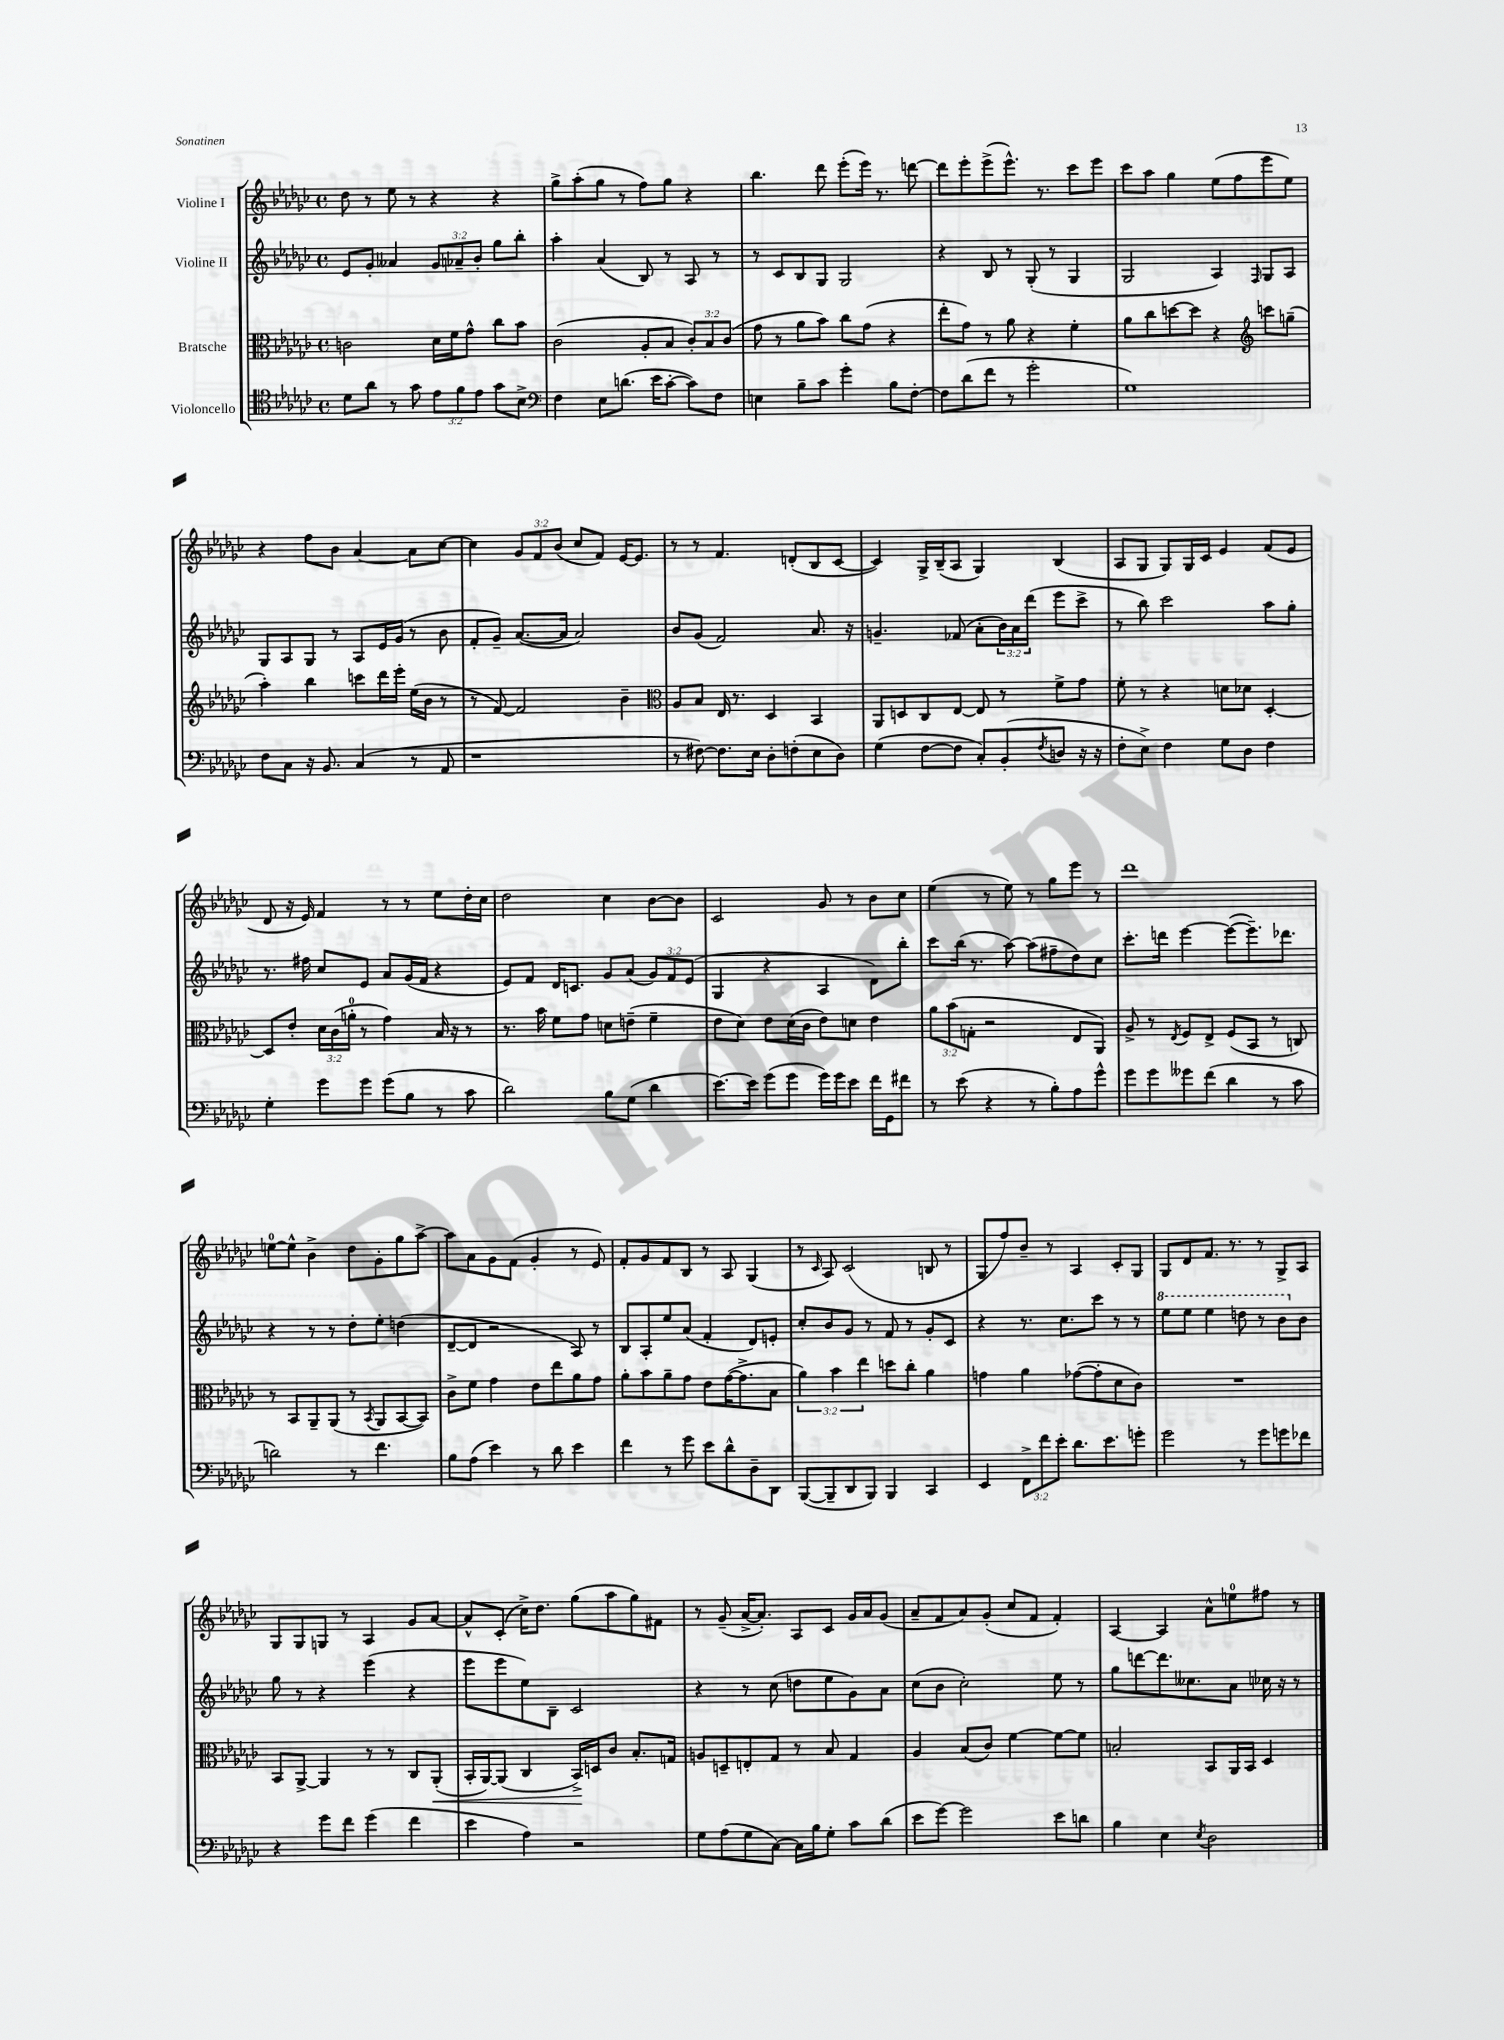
<<
\new StaffGroup <<
\new Staff = "s0" \with { instrumentName = "Violine I" } {
    \clef treble \key ges \major \defaultTimeSignature \time 4/4 \override Staff.TupletNumber.text = #tuplet-number::calc-fraction-text
    des''8 r8 ees''8 r8 r4 r4 |
    ges''8-> aes''8-.( ges''8 r8 f''8) ges''8 r4 |
    bes''4. des'''8 ees'''8-.( ees'''16) r8. d'''8~ |
    d'''8 ees'''8-. ees'''8->( ees'''8.-^) r8. ces'''8 ees'''8 |
    ces'''8 aes''8 ges''4 ees''8( f''8 ees'''8 ees''8) |
    r4 f''8 bes'8 aes'4~ aes'8 ces''8~ |
    ces''4 \tuplet 3/2 { ges'8 f'8 bes'8( } ces''8 f'8) ees'16~ ees'8. |
    r8 r8 f'4. d'8-.( bes8 ces'8~ |
    ces'4) ges16-> bes16--( aes8 ges4) bes4( |
    aes8 ges8 ges8) ges16 ces'16 ees'4 f'8( ees'8 |
    des'8 r16 ees'16) f'4 r8 r8 ees''8 des''16-. ces''16 |
    des''2 ces''4 bes'8~ bes'8 |
    ces'2 ges'8 r8 bes'8 ces''8 |
    ees''4( r8 ees''8) r8 ges''8 ees'''8 r8 |
    des'''1 |
    e''8-0~ e''8-^ bes'4-> des''8 ges'8-. ges''8 aes''8~-> |
    aes''8 aes'8 ges'8 f'8( ges'4-. r8 ees'8) |
    f'8-. ges'8 f'8 bes8 r8 aes8 ges4( |
    r8 \grace { ces'16 } aes8) ces'2( b8 r8 |
    ges8 f''8) bes'8-- r8 aes4 ces'8-. ges8 |
    ges8 des'8 f'8. r8. r8 ges8-> aes8 |
    ges8 ges8 g8 r8 aes4 ges'8 aes'8~ |
    aes'8-^ ces'8-.( ces''16->) des''8. ges''8( aes''8 ges''8) fis'8 |
    r8 ges'8--( aes'16~-> aes'8.-.) aes8 ces'8 ges'16 aes'16 ges'8( |
    aes'8-- f'8 aes'8) ges'8-.( ces''8 f'8 f'4-.) |
    aes4~ aes4 aes'8-^ e''8-0 fis''8 r8 \bar "|." |
}
\new Staff = "s1" \with { instrumentName = "Violine II" } {
    \clef treble \key ges \major \defaultTimeSignature \time 4/4 \override Staff.TupletNumber.text = #tuplet-number::calc-fraction-text
    ees'8 ges'8-. aeses'4 \tuplet 3/2 { ges'8 aes'8-- bes'8-. } ges''8 bes''8-. |
    aes''4-. aes'4( bes8) r8 aes8 r8 |
    r8 ces'8 bes8 ges8 ges2 |
    r4 bes8 r8 ges8-.( r8 ges4 |
    ges2 aes4) \grace { f16 } ges8 aes8 |
    ges8 aes8 ges8 r8 aes8 ees'16 ges'16( r8 bes'8 |
    f'8-. ges'8--) aes'8.~( aes'16 aes'2) |
    bes'8 ges'8( f'2) aes'8. r16 |
    g'4.-- fes'8( aes'8-. \tuplet 3/2 { bes'16) aes'16 des'''16( } ees'''8 ces'''8-> |
    r8 bes''8) ces'''2 aes''8 ges''8-. |
    r8. fis''16 ces''8 ees'8 aes'8 ges'16( f'16 r4 |
    ees'8) f'8 des'16 c'8. ges'8 aes'8( \tuplet 3/2 { ges'8) f'8 ees'8( } |
    ges4 r4 aes4 des'8) bes''8-. |
    ces'''8 bes''16( r8. aes''8~) aes''8( fis''8-- des''8) ces''8 |
    ces'''8.-. d'''16 ees'''4~ ees'''8~( ees'''8.--) des'''8. |
    r4 r8 r8 des''8-. ees''8-. d''4( |
    des'8~-- des'8 r2 aes8) r8 |
    bes8 aes8-. ees''8 aes'8( f'4-. des'8) e'8-. |
    ces''8-. bes'8 ges'8 r8 f'8 r8 ges'8-. ces'8 |
    r4 r8. ces''8. ces'''8 r8 r8 |
    \ottava #1 ees'''8 ees'''8 ees'''4 d'''8 r8 bes''8 \ottava #0 bes'8 |
    ges''8 r8 r4 ees'''4( r4 |
    ees'''8 ees'''8 ees''8) bes8-- ces'2 |
    r4 r8 ces''8( d''8 ees''8 ges'8) aes'8 |
    ces''8( bes'8 ces''2-.) ees''8 r8 |
    ges''8 d'''8~ d'''8. ceses''8. aes'8 ces''16 r16 r8 \bar "|." |
}
\new Staff = "s2" \with { instrumentName = "Bratsche" } {
    \clef alto \key ges \major \defaultTimeSignature \time 4/4 \override Staff.TupletNumber.text = #tuplet-number::calc-fraction-text
    c'2 des'16 f'16 ges'8-^ ces''8 bes'8 |
    ces'2( aes8-. bes8 \tuplet 3/2 { ces'8-.) bes8 ces'8( } |
    ges'8 r8 aes'8 bes'8) ces''8 ges'8( r4 |
    ees''8-. ges'8) r8 aes'8 r4 f'4-. |
    aes'8 ces''8 d''8~ d''8 r4 \clef treble c'''8 g''8--( |
    aes''4-.) bes''4 c'''8 des'''16 ees'''16-. ees''16( bes'16 r8 |
    r8 f'8~) f'2 bes'4-- |
    \clef alto aes8 bes8 ees16 r8. des4 bes,4 |
    aes,8 d8 ces8 ees8~ ees8 r8 f'8-> ges'8 |
    f'8-. r8 r4 d'8 des'8 des4~-. |
    des8 ees'8-. \tuplet 3/2 { des'16 ces'16( a'16-0-. } r8 ges'4) bes16 r16 r8 |
    r8. bes'16 f'8 ges'8 d'8 e'8--( f'4-- |
    ees'8 des'8) ees'8 des'16( ces'16 ees'8) d'8 ees'4 |
    \tuplet 3/2 { aes'8 bes'8( g8-. } r2 ees8 aes,8) |
    aes8-> r8 \acciaccatura { ees8 } f8 ees8-> f8( bes,8 r8 c8) |
    r8 bes,8 aes,8-- aes,8( r8 \acciaccatura { bes,8 } aes,8 bes,8~ bes,8) |
    ces'8-> f'8 ges'4 ees'8 ees''8 aes'8 ges'8 |
    aes'8-. bes'8 aes'8-- ges'8 ees'8 ges'16~( ges'8.-> bes8 |
    \tuplet 3/2 { aes'4) bes'4 ees''4 } d''8 ces''8-. aes'4 |
    g'4 aes'4 ges'8~( ges'8-. des'8 ces'8) |
    R1 |
    bes,8 aes,8~-> aes,4 r8 r8 ces8 aes,8-.\<( |
    bes,16-. aes,16~) aes,8( ces4 bes,16->\!) d16 ces'8 bes8.-. g16 |
    a8 d8-- e8-. ges8 r8 bes8 ges4 |
    aes4 bes8( ces'8) f'4~ f'8~ f'8 |
    b2-. bes,8 aes,16 bes,16 des4 \bar "|." |
}
\new Staff = "s3" \with { instrumentName = "Violoncello" } {
    \clef tenor \key ges \major \defaultTimeSignature \time 4/4 \override Staff.TupletNumber.text = #tuplet-number::calc-fraction-text
    des'8 aes'8 r8 ges'8 \tuplet 3/2 { ees'8 f'8 ees'8 } ges'8 bes8-> |
    \clef bass f4 ees8 d'8.( ees'16 ces'8~-. ces'8) f8 |
    e4 bes8-- ces'8 ges'4-. bes8 f8~-. |
    f8 des'8( f'8 r8 ges'2-. |
    ges1) |
    f8 ces8 r16 bes,8. ces4( r8 aes,8 |
    r1 |
    r8 fis8~) fis8. ees16 des8-. f8-.( ees8 des8) |
    ges4( f8~ f8 ces8-.) bes,8-.( \acciaccatura { f8 } d8 r16 r16 |
    f8-. ees8->) f4 ges8 des8 f4 |
    ges4-. ges'8 ges'8 ges'8( bes8 r8 ces'8 |
    des'2) bes8 ges8( des'4 |
    ees'8.~) ees'16 ges'8( ges'8 ges'16) ges'16 ees'8 f'16 ges,16 fis'8 |
    r8 ees'8( r4 r8 bes8-.) aes8 ges'8-^ |
    ges'8 ges'8 geses'8 f'8( des'4 r8 ces'8 |
    d'2) r8 f'4. |
    bes8 aes8( ees'4) r8 des'8 ees'4 |
    f'4 r8 ges'8 ees'8 des'8-^ des8-- des,8 |
    bes,,8~( bes,,8-- des,8 bes,,8) bes,,4 ces,4 |
    ees,4 \tuplet 3/2 { f,8-> f'8 ees'8-. } des'8. ees'8. g'8-. |
    ges'2 r8 ges'8 g'8 fes'8 |
    r4 ges'8 f'8 ges'4( f'4 |
    ees'4 aes4) r2 |
    ges8 aes8( ges8 ces8~) ces16 bes16 ges8-. ces'8 des'8( |
    ees'8 ges'8~) ges'2 ees'8 d'8 |
    bes4 ees4 \acciaccatura { ees8 } des2 \bar "|." |
}
>>
>>
\layout { \context { \Score \remove "Bar_number_engraver" } }
